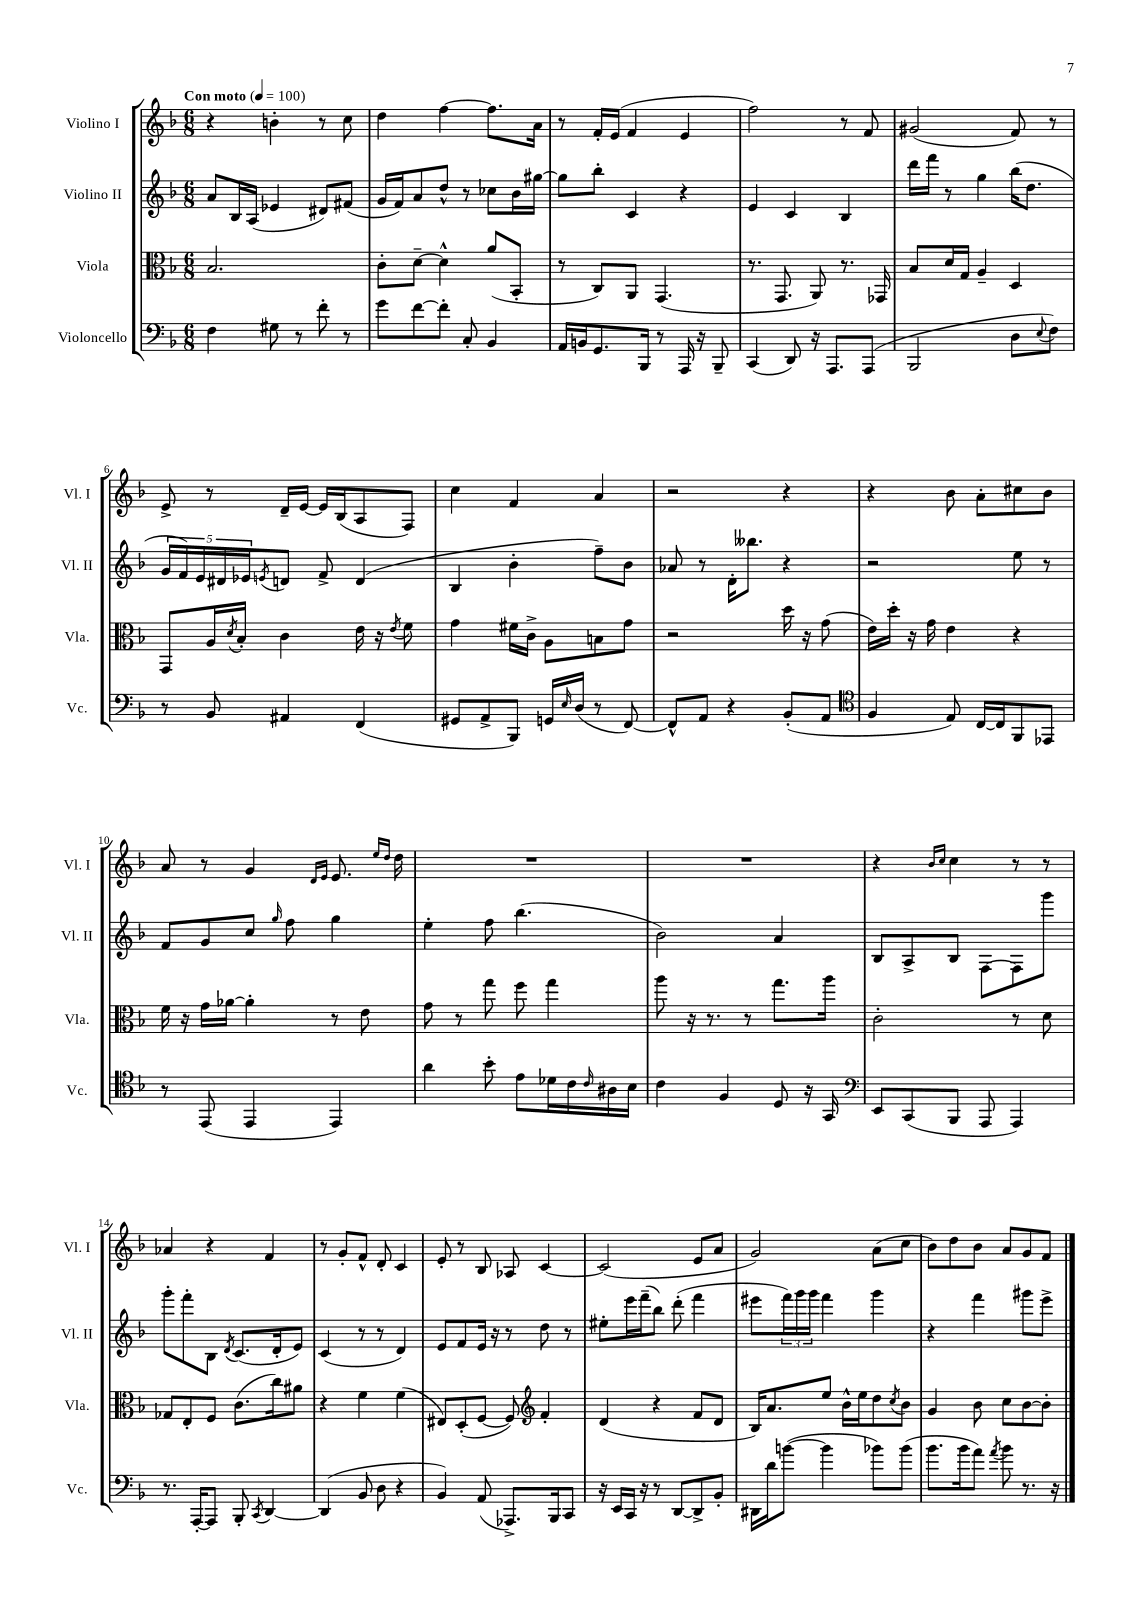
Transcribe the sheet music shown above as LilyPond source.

<<
\new StaffGroup <<
\new Staff = "s0" \with { instrumentName = "Violino I" shortInstrumentName = "Vl. I" } {
    \clef treble \key f \major \numericTimeSignature \time 6/8 \tempo "Con moto" 4 = 100
    r4 b'4-. r8 c''8 |
    d''4 f''4~ f''8. a'16 |
    r8 f'16-. e'16( f'4 e'4 |
    f''2) r8 f'8 |
    gis'2( f'8) r8 |
    e'8-> r8 d'16-- e'16~ e'16 bes16( a8 f8) |
    c''4 f'4 a'4 |
    r2 r4 |
    r4 bes'8 a'8-. cis''8 bes'8 |
    a'8 r8 g'4 \grace { d'16 e'16 } e'8. \grace { e''16 d''16 } d''16 |
    R2. |
    R2. |
    r4 \grace { bes'16 c''16 } c''4 r8 r8 |
    aes'4 r4 f'4 |
    r8 g'8-. f'8-^ d'8-. c'4 |
    e'8-. r8 bes8 aes8 c'4~ |
    c'2( e'8 a'8 |
    g'2) a'8( c''8 |
    bes'8) d''8 bes'8 a'8 g'8 f'8 \bar "|." |
}
\new Staff = "s1" \with { instrumentName = "Violino II" shortInstrumentName = "Vl. II" } {
    \clef treble \key f \major \numericTimeSignature \time 6/8
    a'8 bes16 a16( ees'4 dis'8) fis'8( |
    g'16 f'16) a'8 d''8-^ r8 ces''8 bes'16 gis''16~ |
    gis''8 bes''8-. c'4 r4 |
    e'4 c'4 bes4 |
    d'''16 f'''16 r8 g''4 bes''16( d''8. |
    \tuplet 5/4 { g'16 f'16) e'16 dis'16 ees'16 } \acciaccatura { e'8 } d'8 f'8-> d'4( |
    bes4 bes'4-. f''8--) bes'8 |
    aes'8 r8 d'16-. beses''8. r4 |
    r2 e''8 r8 |
    f'8 g'8 c''8 \grace { g''16 } f''8 g''4 |
    e''4-. f''8 bes''4.( |
    bes'2) a'4 |
    bes8 a8-> bes8 f8~ f8 g'''8 |
    g'''8-. f'''8-. bes8 \acciaccatura { d'8 } c'8.( d'16-. e'8) |
    c'4( r8 r8 d'4) |
    e'8 f'8 e'16 r16 r8 d''8 r8 |
    eis''8-. e'''16 f'''16--( bes''8) d'''8-.( f'''4 |
    eis'''8 \tuplet 3/2 { f'''16) g'''16 g'''16 } f'''4 g'''4 |
    r4 f'''4 gis'''8 e'''8-> \bar "|." |
}
\new Staff = "s2" \with { instrumentName = "Viola" shortInstrumentName = "Vla." } {
    \clef alto \key f \major \numericTimeSignature \time 6/8
    bes2. |
    c'8-. d'8~-- d'4-^ a'8( bes,8-. |
    r8 c8) a,8 g,4.( |
    r8. g,8. a,8) r8. ges,16 |
    bes8 d'16 g16 a4-- d4 |
    g,8 a16 \acciaccatura { d'8 } bes16-. c'4 e'16 r16 \acciaccatura { e'8 } f'8 |
    g'4 fis'16 c'16-> a8 b8 g'8 |
    r2 d''16 r16 g'8( |
    e'16) d''16-. r16 g'16 e'4 r4 |
    f'16 r16 g'16 aes'16~ aes'4-. r8 e'8 |
    g'8 r8 g''8 f''8 g''4 |
    a''8 r16 r8. r8 g''8. a''16 |
    c'2-. r8 d'8 |
    ges8 e8-. f8 c'8.( c''16) ais'8 |
    r4 f'4 f'4( |
    eis8) d8-.( f8~ f8) \clef treble f'4-. |
    d'4( r4 f'8 d'8 |
    bes16) a'8. e''8 bes'16-^ e''16 d''8 \acciaccatura { c''8 } bes'8 |
    g'4 bes'8 c''8 bes'8~ bes'8-. \bar "|." |
}
\new Staff = "s3" \with { instrumentName = "Violoncello" shortInstrumentName = "Vc." } {
    \clef bass \key f \major \numericTimeSignature \time 6/8
    f4 gis8 r8 f'8-. r8 |
    g'8 f'8~ f'8-. c8-. bes,4 |
    a,16 b,16 g,8. bes,,16 r8 a,,16 r16 bes,,8-- |
    c,4( d,8) r16 a,,8. a,,8( |
    bes,,2 d8 \appoggiatura { e8 } f8) |
    r8 bes,8 ais,4 f,4( |
    gis,8 a,8-> bes,,8) g,16 \grace { e16 } d16( r8 f,8~) |
    f,8-^ a,8 r4 bes,8-.( a,8 |
    \clef tenor f4 e8) c16~ c16 f,8 ees,8 |
    r8 e,8( e,4 e,4) |
    a'4 bes'8-. e'8 des'16 c'16 \grace { c'16 } ais16 bes16 |
    c'4 f4 d8 r16 g,16 |
    \clef bass e,8 c,8( bes,,8 a,,8 a,,4) |
    r8. a,,16~-. a,,8 bes,,8-. \acciaccatura { c,8 } d,4~ |
    d,4( bes,8 d8 r4 |
    bes,4) a,8( aes,,8.->) bes,,16 c,8 |
    r16 e,16 c,16 r16 r8 d,8~ d,8-> bes,8-. |
    dis,16 d'16 b'8~( b'4 bes'8) bes'8( |
    bes'8. bes'16 a'8) \acciaccatura { a'8 } bes'8 r8. r16 \bar "|." |
}
>>
>>
